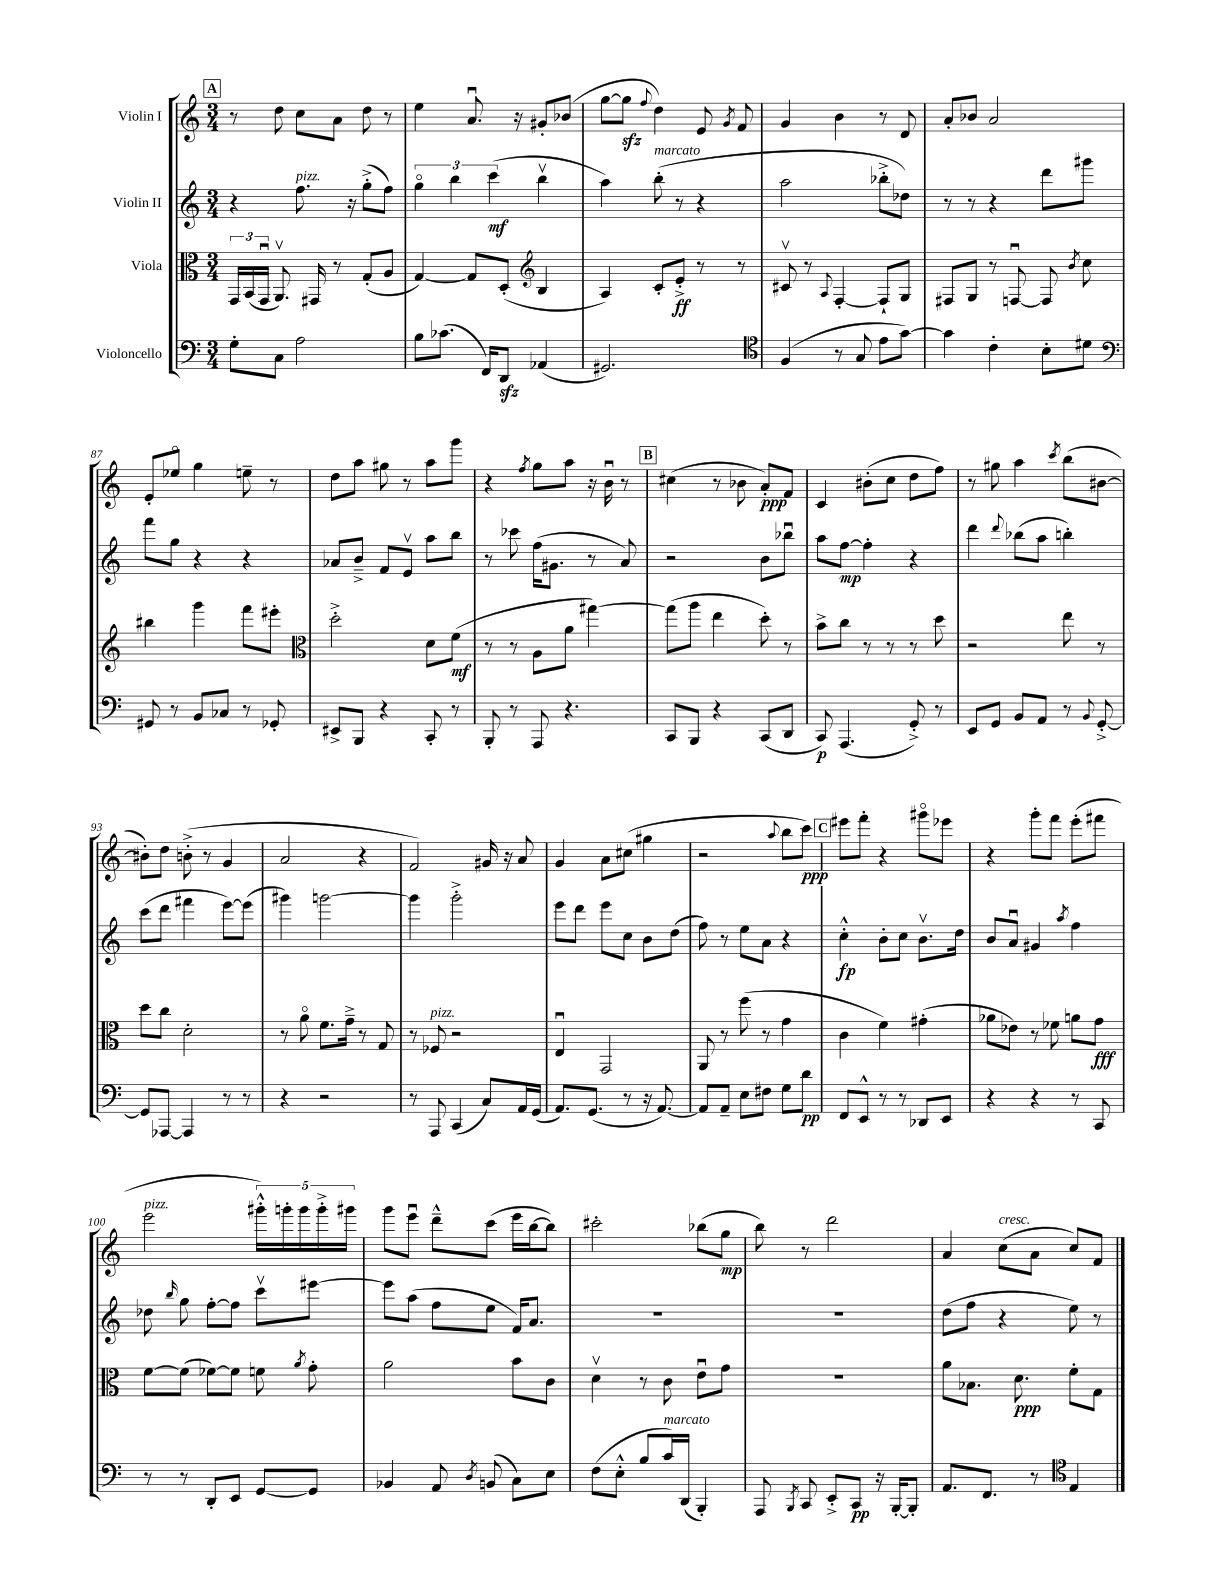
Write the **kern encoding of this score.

**kern	**dynam	**kern	**dynam	**kern	**dynam	**kern	**dynam
*part4	*part4	*part3	*part3	*part2	*part2	*part1	*part1
*staff4	*staff4	*staff3	*staff3	*staff2	*staff2	*staff1	*staff1
*I"Violoncello	*	*I"Viola	*	*I"Violin II	*	*I"Violin I	*
*clefF4	*	*clefC3	*	*clefG2	*	*clefG2	*
*k[]	*	*k[]	*	*k[]	*	*k[]	*
*M3/4	*	*M3/4	*	*M3/4	*	*M3/4	*
!!LO:REH:place=s1:t=A
=82	=82	=82	=82	=82	=82	=82	=82
8G'\L	.	24GG/LL	.	4r	.	8r	.
.	.	(24BB/	.	.	.	.	.
.	.	24GGu/JJ	.	.	.	.	.
8C\J	.	8.AAv/)	.	.	.	8dd\	.
!	!	!	!	!LO:TX:a:i:t=pizz.	!	!	!
2A\	.	.	.	8.ff\	.	8cc\L	.
.	.	16GG#X/	.	.	.	.	.
.	.	8r	.	.	.	8a\J	.
.	.	.	.	16r	.	.	.
.	.	(8G'/L	.	(8gg'^\L	.	8dd\	.
.	.	8A/J	.	8ff\J)	.	8r	.
=83	=83	=83	=83	=83	=83	=83	=83
8B\L	.	[4G/)	.	6gg\	.	4ee\	.
(8.c-X\J	.	.	.	.	.	.	.
.	.	.	.	6bb\	.	.	.
.	.	8G/L]	.	.	.	8.au/	.
16FF/KL)	.	.	.	.	.	.	.
.	.	.	.	(6ccc\	mf	.	.
8DDzz/J	.	(8D'/J	.	.	.	.	.
.	.	.	.	.	.	16r	.
*	*	*clefG2	*	*	*	*	*
(4AA-X/	.	4B/	.	4bbv\	.	8g#X'/L	.
.	.	.	.	.	.	(8b-X/J	.
=84	=84	=84	=84	=84	=84	=84	=84
2.GG#X/)	.	4A/)	.	4aa\)	.	[8gg\L	.
.	.	.	.	.	.	8ggzz\J]	.
.	.	.	.	.	.	8qqff/	.
!	!	!	!	!LO:TX:a:i:t=marcato	!	!	!
.	.	8c'/L	.	(8bb'\	.	4dd\)	.
.	.	8e'^/J	ff	8r	.	.	.
.	.	8r	.	4r	.	8e/	.
.	.	.	.	.	.	8qg/	.
.	.	8r	.	.	.	8f/	.
=85	=85	=85	=85	=85	=85	=85	=85
*clefC4	*	*	*	*	*	*	*
(4F/	.	8c#Xv/	.	2aa\	.	4g/	.
.	.	8r	.	.	.	.	.
.	.	8qqA/	.	.	.	.	.
8r	.	[4F'/	.	.	.	4b\	.
8G/	.	.	.	.	.	.	.
8e\L	.	8F`/L]	.	8bb-X'^\L	.	8r	.
[8g\J)	.	8G/J	.	8dd-X\J)	.	8d/	.
=86	=86	=86	=86	=86	=86	=86	=86
4g\]	.	8F#X/L	.	8r	.	8a'/L	.
.	.	8G/J	.	8r	.	8b-X/J	.
4c'\	.	8r	.	4r	.	2a/	.
.	.	[8Fnu/	.	.	.	.	.
8B'\L	.	8F/]	.	8ddd\L	.	.	.
.	.	8qb/	.	.	.	.	.
8d#X\J	.	8cc\	.	8ggg#X\J	.	.	.
!!LO:LB:g=z
=87	=87	=87	=87	=87	=87	=87	=87
*clefF4	*	*	*	*	*	*	*
8GG#X/	.	4bb#X\	.	8fff\L	.	8e'/L	.
8r	.	.	.	8gg\J	.	8ee-X/J	.
8BB/L	.	4ggg\	.	4r	.	4gg\	.
8C-X/J	.	.	.	.	.	.	.
8r	.	8fff\L	.	4r	.	8een~\	.
8GG-X'/	.	8eee#X'\J	.	.	.	8r	.
=88	=88	=88	=88	=88	=88	=88	=88
*	*	*clefC3	*	*	*	*	*
8EE#X^/L	.	2dd'^\	.	8a-X/L	.	8dd\L	.
8BBB/J	.	.	.	8b~^/J	.	8aa\J	.
4r	.	.	.	8f/L	.	8gg#X\	.
.	.	.	.	8ev/J	.	8r	.
8CC'/	.	8d\L	.	8aa\L	.	8aa\L	.
8r	.	(8f\J	mf	8bb\J	.	8ggg\J	.
=89	=89	=89	=89	=89	=89	=89	=89
8BBB'/	.	8r	.	8r	.	4r	.
8r	.	8r	.	8ccc-X\	.	.	.
.	.	.	.	.	.	8qff/	.
8AAA/	.	8A\L	.	(16ff\KL	.	8gg\L	.
.	.	.	.	8.g#X\J	.	.	.
4.r	.	8a\J	.	.	.	8aa\J	.
.	.	[4gg#X\)	.	8r	.	16r	.
.	.	.	.	.	.	16bu\	.
.	.	.	.	8a/)	.	8r	.
!!LO:REH:place=s1:t=B
=90	=90	=90	=90	=90	=90	=90	=90
8CC/L	.	(8gg#\L]	.	2r	.	(4cc#X\	.
8BBB/J	.	8aa\J	.	.	.	.	.
4r	.	4ee\	.	.	.	8r	.
.	.	.	.	.	.	8b-X\	.
(8CC/L	.	8dd'\)	.	8b\L	.	8a'/L)	ppp
8DD/J	.	8r	.	8bb-Xu\J	.	8f/J	.
=91	=91	=91	=91	=91	=91	=91	=91
8CC/)	p	8b^\L	.	8aa\L	.	4c/	.
(4.AAA/	.	8cc\J	.	[8ff\J	mp	.	.
.	.	8r	.	4ff'\]	.	(8b#X'\L	.
.	.	8r	.	.	.	8cc\J	.
8GG'^/)	.	8r	.	4r	.	8dd\L	.
8r	.	8dd\	.	.	.	8ff\J)	.
=92	=92	=92	=92	=92	=92	=92	=92
8EE/L	.	2r	.	4ddd\	.	8r	.
8GG/J	.	.	.	.	.	8gg#X\	.
.	.	.	.	8qqddd/	.	.	.
8BB/L	.	.	.	(8bb-X\L	.	4aa\	.
8AA/J	.	.	.	8aa\J	.	.	.
.	.	.	.	.	.	8qccc/	.
8r	.	8ee\	.	4bbn'\)	.	(8bb\L	.
8qqBB/	.	.	.	.	.	.	.
[8GG'^/	.	8r	.	.	.	[8b#X\J	.
!!LO:LB:g=z
=93	=93	=93	=93	=93	=93	=93	=93
8GG/L]	.	8dd\L	.	(8ccc\L	.	8b#X'\L])	.
[8AAA-X/J	.	8cc\J	.	8ddd\J	.	8dd\J	.
4AAA-/]	.	2d'\	.	4fff#X\	.	(8bn'^\	.
.	.	.	.	.	.	8r	.
8r	.	.	.	[8eee\L)	.	4g/	.
8r	.	.	.	(8eee\J]	.	.	.
=94	=94	=94	=94	=94	=94	=94	=94
4r	.	8r	.	4ggg#X\)	.	2a/	.
.	.	8a\	.	.	.	.	.
2r	.	8.f\L	.	[2gggn\	.	.	.
.	.	16g~^\Jk	.	.	.	.	.
.	.	8r	.	.	.	4r	.
.	.	8G/	.	.	.	.	.
=95	=95	=95	=95	=95	=95	=95	=95
8r	.	8r	.	4ggg\]	.	2f/)	.
!	!	!LO:TX:a:i:t=pizz.	!	!	!	!	!
8AAA/	.	8F-X/	.	.	.	.	.
(4CC/	.	2r	.	2ggg'^\	.	.	.
8C/L)	.	.	.	.	.	16g#X/	.
.	.	.	.	.	.	16r	.
16AA/L	.	.	.	.	.	8a/	.
(16GG/JJ	.	.	.	.	.	.	.
=96	=96	=96	=96	=96	=96	=96	=96
8.AA/L)	.	4Eu/	.	8eee\L	.	4g/	.
.	.	.	.	8ddd\J	.	.	.
(8.GG/J	.	.	.	.	.	.	.
.	.	2GG/	.	8eee\L	.	8a\L	.
8r	.	.	.	8cc\J	.	(8cc#X\J	.
16r	.	.	.	8b\L	.	4gg#X\	.
[8.AA/)	.	.	.	.	.	.	.
.	.	.	.	(8dd\J	.	.	.
=97	=97	=97	=97	=97	=97	=97	=97
8AA/L]	.	8AA/	.	8ff\)	.	2r	.
8AA~/J	.	8r	.	8r	.	.	.
8E\L	.	(8ff\	.	8ee\L	.	.	.
8F#X\J	.	8r	.	8a\J	.	.	.
.	.	.	.	.	.	8qqaa/	.
8G\L	.	4g\	.	4r	.	8bb\L	.
8d\J	pp	.	.	.	.	8ccc\J)	ppp
!!LO:REH:place=s1:t=C
=98	=98	=98	=98	=98	=98	=98	=98
8FF/L	.	4c\	.	4cc'^^\	fp	8eee#X\L	.
8EE^^/J	.	.	.	.	.	8fff'\J	.
8r	.	4f\)	.	8b'\L	.	4r	.
8r	.	.	.	8cc\J	.	.	.
8DD-X/L	.	(4g#X'\	.	8.bv\L	.	8ggg#X\L	.
8EE/J	.	.	.	.	.	8eee-X\J	.
.	.	.	.	16dd\Jk	.	.	.
=99	=99	=99	=99	=99	=99	=99	=99
4r	.	8a-X\L	.	8b/L	.	4r	.
.	.	8e-X\J)	.	8au/J	.	.	.
4r	.	8r	.	4g#X/	.	8ggg'\L	.
.	.	8f-X\	.	.	.	8fff\J	.
.	.	.	.	8qaa/	.	.	.
8r	.	8an\L	.	4ff\	.	(8eee'\L	.
8CC/	.	8g\J	fff	.	.	8fff#X\J	.
!!LO:LB:g=z
=100	=100	=100	=100	=100	=100	=100	=100
!	!	!	!	!	!	!LO:TX:a:i:t=pizz.	!
8r	.	[8f\L	.	8dd-X\	.	2eee\	.
.	.	.	.	16qqbb/	.	.	.
8r	.	(8f\J]	.	8gg\	.	.	.
8DD'/L	.	[8f-X\L)	.	[8ff'\L	.	.	.
8EE/J	.	8f-\J]	.	8ff\J]	.	.	.
[8GG/L	.	8fn\	.	8cccv\L	.	20ggg#X'^^\LL)	.
.	.	.	.	.	.	20gggn'\	.
.	.	.	.	.	.	20ggg\	.
.	.	8qa/	.	.	.	.	.
8GG/J]	.	8g'\	.	[8eee#X\J	.	.	.
.	.	.	.	.	.	20ggg'^\	.
.	.	.	.	.	.	20ggg#X\JJ	.
=101	=101	=101	=101	=101	=101	=101	=101
4BB-X/	.	2a\	.	8eee#\L]	.	8ggg\L	.
.	.	.	.	(8aa\J	.	8eeeu\J	.
8AA/	.	.	.	8ff\L	.	8ddd~^^\L	.
8qD/	.	.	.	.	.	.	.
(8BBn/	.	.	.	8ee\J	.	(8ccc\J	.
8C\L)	.	8b\L	.	16f/KL)	.	16eee\LL	.
.	.	.	.	8.a/J	.	[16bb\J	.
8E\J	.	8c\J	.	.	.	8bb\J])	.
=102	=102	=102	=102	=102	=102	=102	=102
(8F\L	.	4dv\	.	2.r	.	2ccc#X'\	.
8E'^^\J	.	.	.	.	.	.	.
8B/L	.	8r	.	.	.	.	.
!LO:TX:a:i:t=marcato	!	!	!	!	!	!	!
16c/L)	.	8c\	.	.	.	.	.
(16DD/JJ	.	.	.	.	.	.	.
4BBB'/)	.	8eu\L	.	.	.	(8bb-X\L	.
.	.	8g\J	.	.	.	8gg\J	mp
=103	=103	=103	=103	=103	=103	=103	=103
8AAA/	.	2.r	.	2.r	.	8bb\)	.
8qBBB/	.	.	.	.	.	.	.
8CC/	.	.	.	.	.	8r	.
8EE'^/L	.	.	.	.	.	2ddd\	.
8CC/J	pp	.	.	.	.	.	.
16r	.	.	.	.	.	.	.
[16BBB'/KL	.	.	.	.	.	.	.
8BBB'/J]	.	.	.	.	.	.	.
=104	=104	=104	=104	=104	=104	=104	=104
8.AA/L	.	8a\L	.	(8dd\L	.	4a/	.
.	.	8.B-X\J	.	8ff\J	.	.	.
8.FF/J	.	.	.	.	.	.	.
!	!	!	!	!	!	!LO:TX:a:i:t=cresc.	!
.	.	.	.	4r	.	(8cc\L	.
.	.	8.d\	ppp	.	.	.	.
8r	.	.	.	.	.	8a\J	.
*clefC4	*	*	*	*	*	*	*
4E/	.	8f'\L	.	8ee\)	.	8cc/L)	.
.	.	8G\J	.	8r	.	8f/J	.
==	==	==	==	==	==	==	==
*-	*-	*-	*-	*-	*-	*-	*-
